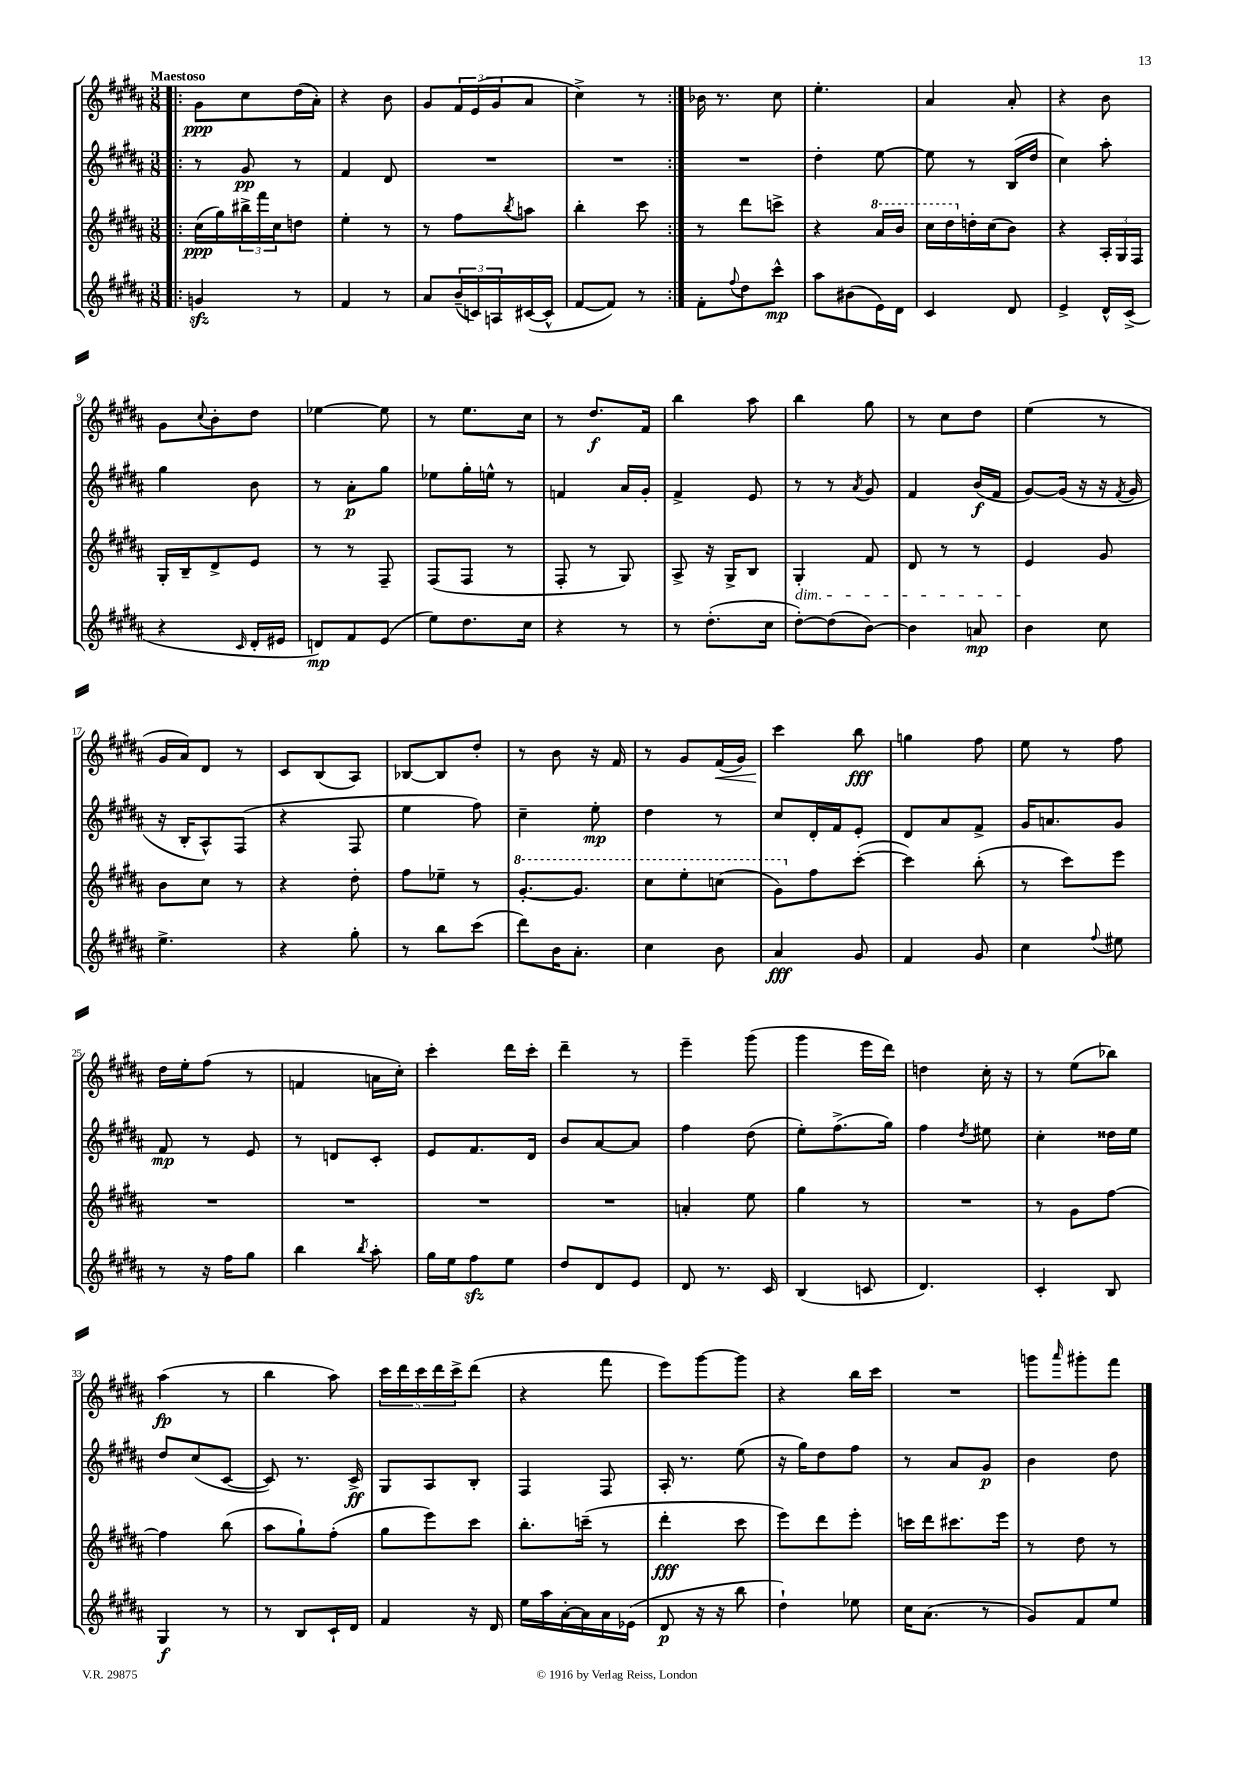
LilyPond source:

<<
\new StaffGroup <<
\new Staff = "s0" {
    \clef treble \key b \major \numericTimeSignature \time 3/8 \tempo "Maestoso"
    \repeat volta 2 { \bar ".|:" gis'8\ppp cis''8 dis''16( ais'16-.) |
    r4 b'8 |
    gis'8 \tuplet 3/2 { fis'16 e'16( gis'16 } ais'8 |
    cis''4->) r8 | }
    bes'16 r8. cis''8 |
    e''4.-. |
    ais'4 ais'8-. |
    r4 b'8 |
    gis'8 \appoggiatura { cis''8 } b'8-. dis''8 |
    ees''4~ ees''8 |
    r8 e''8. cis''16 |
    r8 dis''8.\f fis'16 |
    b''4 ais''8 |
    b''4 gis''8 |
    r8 cis''8 dis''8 |
    e''4( r8 |
    gis'16 ais'16) dis'8 r8 |
    cis'8 b8( ais8) |
    bes8~ bes8 dis''8-. |
    r8 b'8 r16 fis'16 |
    r8 gis'8 fis'16\<( gis'16) |
    cis'''4\! b''8\fff |
    g''4 fis''8 |
    e''8 r8 fis''8 |
    dis''16 e''16-. fis''8( r8 |
    f'4 a'16 cis''16-.) |
    cis'''4-. dis'''16 cis'''16-. |
    dis'''4-- r8 |
    e'''4-- gis'''8( |
    gis'''4 e'''16 dis'''16) |
    d''4 cis''16-. r16 |
    r8 e''8( bes''8) |
    ais''4\fp( r8 |
    b''4 ais''8) |
    \tuplet 5/4 { cis'''16 dis'''16 cis'''16 dis'''16 cis'''16-> } dis'''8( |
    r4 fis'''8 |
    e'''8) gis'''8~ gis'''8 |
    r4 b''16 cis'''16 |
    R4. |
    g'''8 \grace { ais'''16 } gis'''8-. fis'''8 \bar "|." |
}
\new Staff = "s1" {
    \clef treble \key b \major \numericTimeSignature \time 3/8
    \repeat volta 2 { \bar ".|:" r8 gis'8\pp r8 |
    fis'4 dis'8 |
    R4. |
    R4. | }
    R4. |
    dis''4-. e''8~ |
    e''8 r8 b16( dis''16 |
    cis''4) ais''8-. |
    gis''4 b'8 |
    r8 ais'8-.\p gis''8 |
    ees''8 gis''16-. e''16-^ r8 |
    f'4 ais'16 gis'16-. |
    fis'4-> e'8 |
    r8 r8 \acciaccatura { ais'8 } gis'8 |
    fis'4 b'16\f( fis'16 |
    gis'8~) gis'16( r16 r16 \acciaccatura { fis'8 } gis'16 |
    r16 b16-. ais8-^) fis8( |
    r4 fis8 |
    e''4 fis''8) |
    cis''4-- e''8-.\mp |
    dis''4 r8 |
    cis''8 dis'16-. fis'16 e'8-. |
    dis'8 ais'8 fis'8-> |
    gis'16 a'8. gis'8 |
    fis'8\mp r8 e'8 |
    r8 d'8 cis'8-. |
    e'8 fis'8. dis'16 |
    b'8 ais'8~ ais'8 |
    fis''4 dis''8( |
    e''8-.) fis''8.->( gis''16) |
    fis''4 \acciaccatura { dis''8 } eis''8 |
    cis''4-. disis''16 e''16 |
    dis''8 cis''8( cis'8~ |
    cis'8) r8. cis'16->\ff |
    gis8 ais8 b8-. |
    fis4 fis8 |
    ais16-. r8. e''8( |
    r16 gis''16) dis''8 fis''8 |
    r8 ais'8 gis'8\p |
    b'4 dis''8 \bar "|." |
}
\new Staff = "s2" {
    \clef treble \key b \major \numericTimeSignature \time 3/8
    \repeat volta 2 { \bar ".|:" cis''16\ppp( gis''16) \tuplet 3/2 { bis''16-> fis'''16 cis''16 } d''8 |
    e''4-. r8 |
    r8 fis''8 \acciaccatura { b''8 } a''8 |
    b''4-. cis'''8 | }
    r8 dis'''8 c'''8-> |
    r4 \ottava #1 ais''16 b''16 |
    cis'''16 dis'''16 \ottava #0 d''16-. cis''16( b'8) |
    r4 \tuplet 3/2 { ais16-. gis16 fis16 } |
    gis16-. b16-- dis'8-> e'8 |
    r8 r8 fis8-- |
    fis8( fis8 r8 |
    fis8-. r8 gis8) |
    ais8-> r16 gis16-> b8 |
    gis4-.\dim fis'8 |
    dis'8 r8 r8 |
    e'4\! gis'8 |
    b'8 cis''8 r8 |
    r4 dis''8-. |
    fis''8 ees''8-- r8 |
    \ottava #1 gis''8.~-. gis''8. |
    cis'''8 e'''8-. c'''8( |
    gis''8) \ottava #0 fis''8 cis'''8~-.( |
    cis'''4) b''8-.( |
    r8 cis'''8) e'''8 |
    R4. |
    R4. |
    R4. |
    R4. |
    a'4-. e''8 |
    gis''4 r8 |
    R4. |
    r8 gis'8 fis''8~ |
    fis''4 b''8( |
    ais''8 gis''8-!) fis''8-.( |
    gis''8 e'''8) cis'''8 |
    b''8.-. c'''16--( r8 |
    dis'''4-.\fff cis'''8 |
    e'''8) dis'''8 e'''8-. |
    c'''16 dis'''16 cis'''8. e'''16 |
    r8 dis''8 r8 \bar "|." |
}
\new Staff = "s3" {
    \clef treble \key b \major \numericTimeSignature \time 3/8
    \repeat volta 2 { \bar ".|:" g'4\sfz r8 |
    fis'4 r8 |
    ais'8 \tuplet 3/2 { b'16--( c'16) a16 } cis'16~( cis'16-^ |
    fis'8~ fis'8) r8 | }
    fis'8-. \appoggiatura { fis''8 } dis''8 cis'''8-^\mp |
    ais''8 bis'8( e'16) dis'16 |
    cis'4 dis'8 |
    e'4-> dis'16-^ cis'16->( |
    r4 \grace { cis'16 } dis'16-. eis'16 |
    d'8\mp) fis'8 e'8( |
    e''8) dis''8. cis''16 |
    r4 r8 |
    r8 dis''8.-.( cis''16 |
    dis''8~-.) dis''8( b'8~) |
    b'4 a'8\mp |
    b'4 cis''8 |
    e''4.-> |
    r4 gis''8-. |
    r8 b''8 cis'''8( |
    dis'''8) b'16 ais'8.-. |
    cis''4 b'8 |
    ais'4\fff gis'8 |
    fis'4 gis'8 |
    cis''4 \appoggiatura { fis''8 } eis''8 |
    r8 r16 fis''16 gis''8 |
    b''4 \acciaccatura { b''8 } ais''8-. |
    gis''16 e''16 fis''8\sfz e''8 |
    dis''8 dis'8 e'8 |
    dis'8 r8. cis'16 |
    b4( c'8 |
    dis'4.) |
    cis'4-. b8 |
    gis4\f r8 |
    r8 b8 cis'16-! dis'16 |
    fis'4 r16 dis'16 |
    e''16 ais''16 ais'16~-. ais'16 ais'16 ees'16( |
    dis'8\p r16 r16 b''8 |
    dis''4-!) ees''8 |
    cis''16 ais'8.( r8 |
    gis'8) fis'8 e''8 \bar "|." |
}
>>
>>
